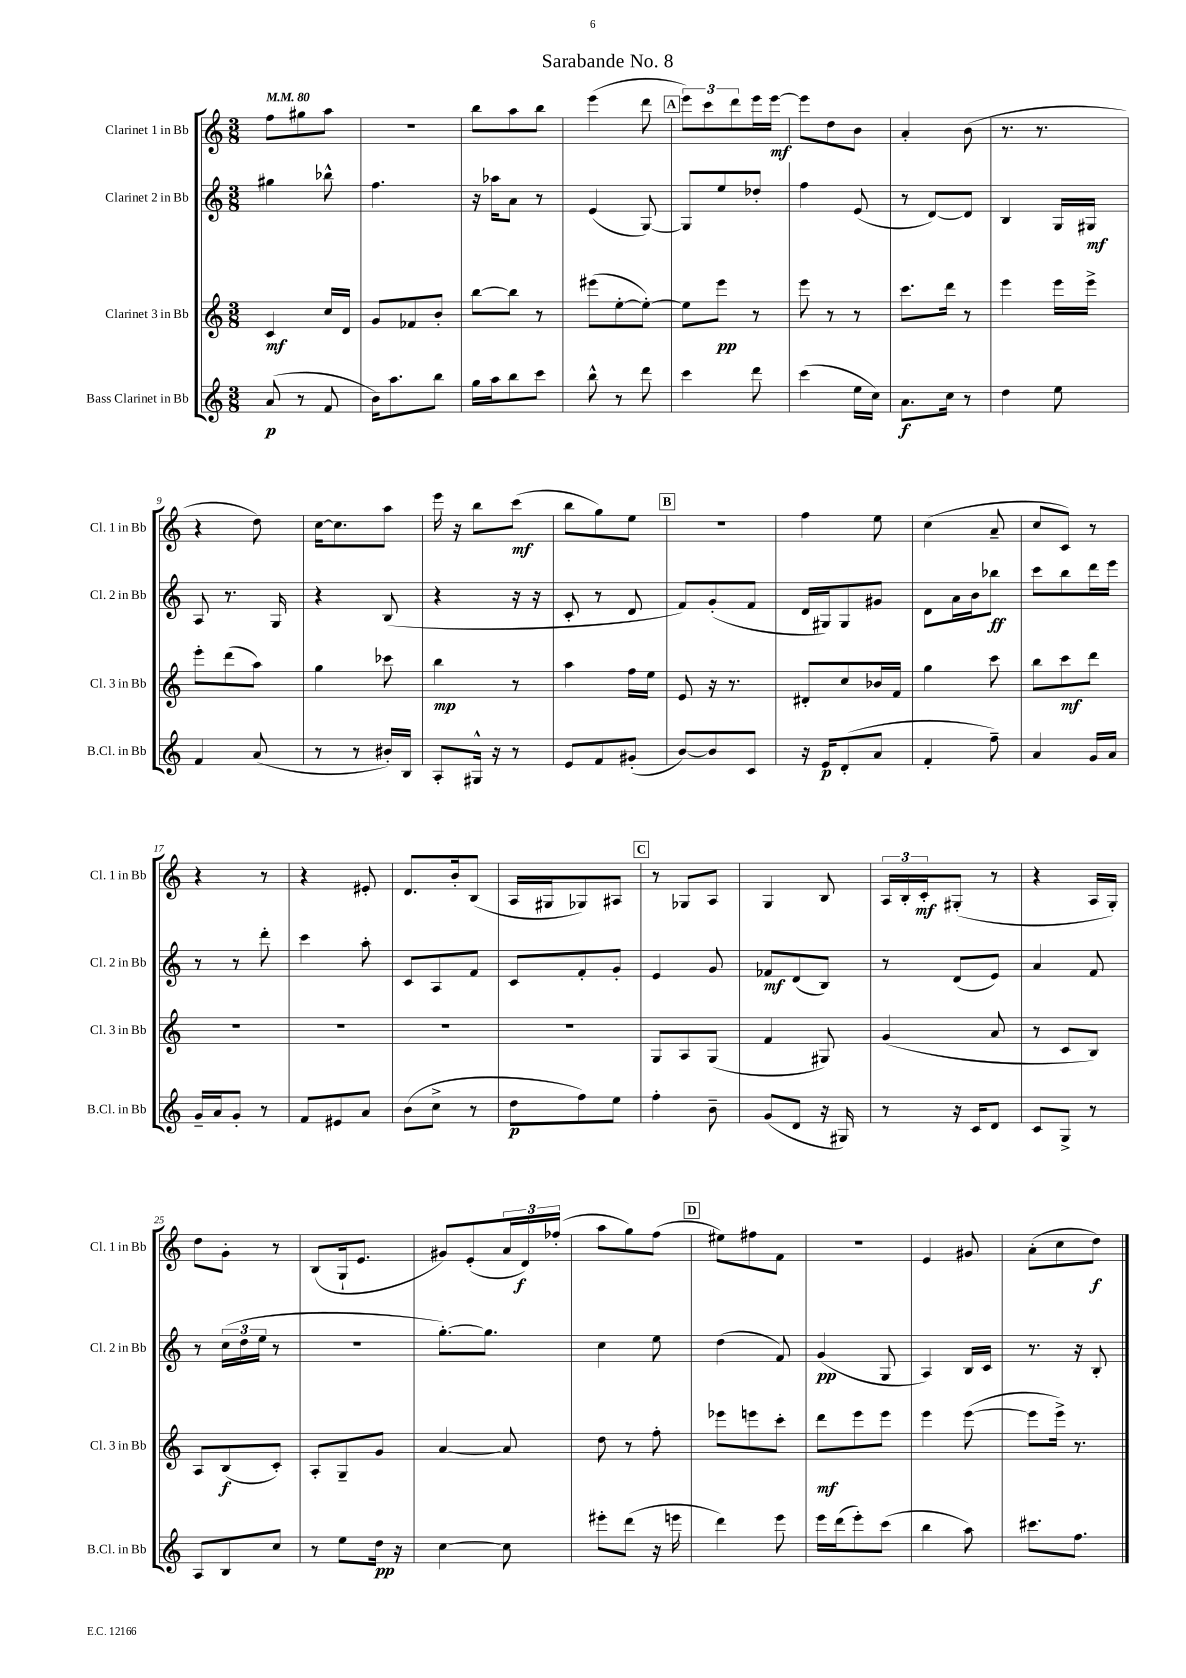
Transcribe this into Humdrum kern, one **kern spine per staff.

**kern	**kern	**kern	**kern
*staff4	*staff3	*staff2	*staff1
*clefG2	*clefG2	*clefG2	*clefG2
*k[]	*k[]	*k[]	*k[]
*M3/8	*M3/8	*M3/8	*M3/8
*MM80	*MM80	*MM80	*MM80
(8a	4c	4gg#	8ff
8r	.	.	8gg#
8f	16cc	8bb-^^	8aa
.	16d	.	.
=	=	=	=
16b)	8g	4.ff	4.r
8.aa	.	.	.
.	8f-	.	.
8bb	8b'	.	.
=	=	=	=
16gg	[8bb	16r	8bb
16aa	.	16aa-	.
8bb	8bb]	8a	8aa
8ccc	8r	8r	8bb
=	=	=	=
8bb^^	(8eee#	(4e	(4eee
8r	[8ee'	.	.
8ddd	8ee'_)	[8G)	8ddd
=	=	=	=
4ccc	8ee]	8G]	12eee)
.	.	.	12ccc
.	8eee	8ee	.
.	.	.	12ddd
8ddd	8r	8dd-'	16eee
.	.	.	[16eee
=	=	=	=
(4ccc	8eee	4ff	8eee]
.	8r	.	8dd
16ee	8r	(8e	8b
16cc)	.	.	.
=	=	=	=
8.a	8.ccc	8r	4a'
.	.	[8d)	.
16cc	16ddd	.	.
8r	8r	8d]	(8b
=	=	=	=
4dd	4eee	4B	8.r
.	.	.	8.r
8ee	16eee	16G	.
.	16eee^	16G#	.
=	=	=	=
4f	8eee'	8A	4r
.	(8ddd	8.r	.
(8a	8aa)	.	8dd)
.	.	16G	.
=	=	=	=
8r	4gg	4r	[16cc
.	.	.	8.cc]
8r	.	.	.
16b#')	8ccc-	(8B	8aa
16B	.	.	.
=	=	=	=
8A'	4bb	4r	16eee
.	.	.	16r
16G#^^	.	.	8bb
16r	.	.	.
8r	8r	16r	(8ccc
.	.	16r	.
=	=	=	=
8e	4aa	8c'	8bb
8f	.	8r	8gg)
(8g#'	16ff	8d	8ee
.	16ee	.	.
=	=	=	=
[8b)	8e	8f)	4.r
8b]	16r	(8g'	.
.	8.r	.	.
8c	.	8f	.
=	=	=	=
16r	8d#'	16d	4ff
16e	.	16G#)	.
(8d'	8cc	8G#	.
8a	16b-	8g#	8ee
.	16f	.	.
=	=	=	=
4f'	4gg	8d	(4cc
.	.	16a	.
.	.	16b	.
8ff~)	8ccc	8bb-	8a~
=	=	=	=
4a	8bb	8ccc	8cc
.	8ccc	8bb	8c)
16g	8ddd	16ddd	8r
16a	.	16eee	.
=	=	=	=
16g~	4.r	8r	4r
16a	.	.	.
8g'	.	8r	.
8r	.	8ddd'	8r
=	=	=	=
8f	4.r	4ccc	4r
8e#	.	.	.
8a	.	8aa'	8e#'
=	=	=	=
(8b	4.r	8c	8.d
8cc^	.	8A	.
.	.	.	16b'
8r	.	8f	(8B
=	=	=	=
8dd	4.r	8c	16A
.	.	.	16G#
8ff)	.	8f'	8G-)
8ee	.	8g'	8A#
=	=	=	=
4ff'	8G	4e	8r
.	8A	.	8G-
8b~	(8G	8g	8A
=	=	=	=
(8g	4f	8f-	4G
8d	.	(8d	.
16r	8G#)	8B)	8B
16G#)	.	.	.
=	=	=	=
8r	(4g	8r	24A
.	.	.	24B'
.	.	.	24c'
16r	.	(8d	(8G#'
16c	.	.	.
8d	8a	8e)	8r
=	=	=	=
8c	8r	4a	4r
8G^	8c	.	.
8r	8B)	8f	16A
.	.	.	16G')
=	=	=	=
8A	8A	8r	8dd
8B	(8B	(24cc	8g'
.	.	24dd	.
.	.	24ee	.
8cc	8c')	8r	8r
=	=	=	=
8r	8A'	4.r	(8B
8ee	8G~	.	16G`
.	.	.	8.e
16dd	8g	.	.
16r	.	.	.
=	=	=	=
[4cc	[4a	[8.gg')	8g#)
.	.	.	(8e'
.	.	8.gg]	.
8cc]	8a]	.	24a
.	.	.	24d)
.	.	.	(24ff-'
=	=	=	=
8eee#'	8dd	4cc	8aa
(8ddd	8r	.	8gg)
16r	8ff'	8ee	(8ff
16eee	.	.	.
=	=	=	=
4ddd)	8eee-	(4dd	8ee#)
.	8eee	.	8ff#
8eee	8ccc'	8f)	8f
=	=	=	=
16eee	8ddd	(4g	4.r
(16ddd	.	.	.
8eee')	8eee	.	.
(8ccc	8eee	8G	.
=	=	=	=
4bb	4eee	4A)	4e
8aa)	([8eee	16B	8g#
.	.	16c	.
=	=	=	=
8.ccc#	8eee]	8.r	(8a'
.	16eee^)	.	8cc
8.ff	8.r	16r	.
.	.	8B'	8dd)
==	==	==	==
*-	*-	*-	*-
